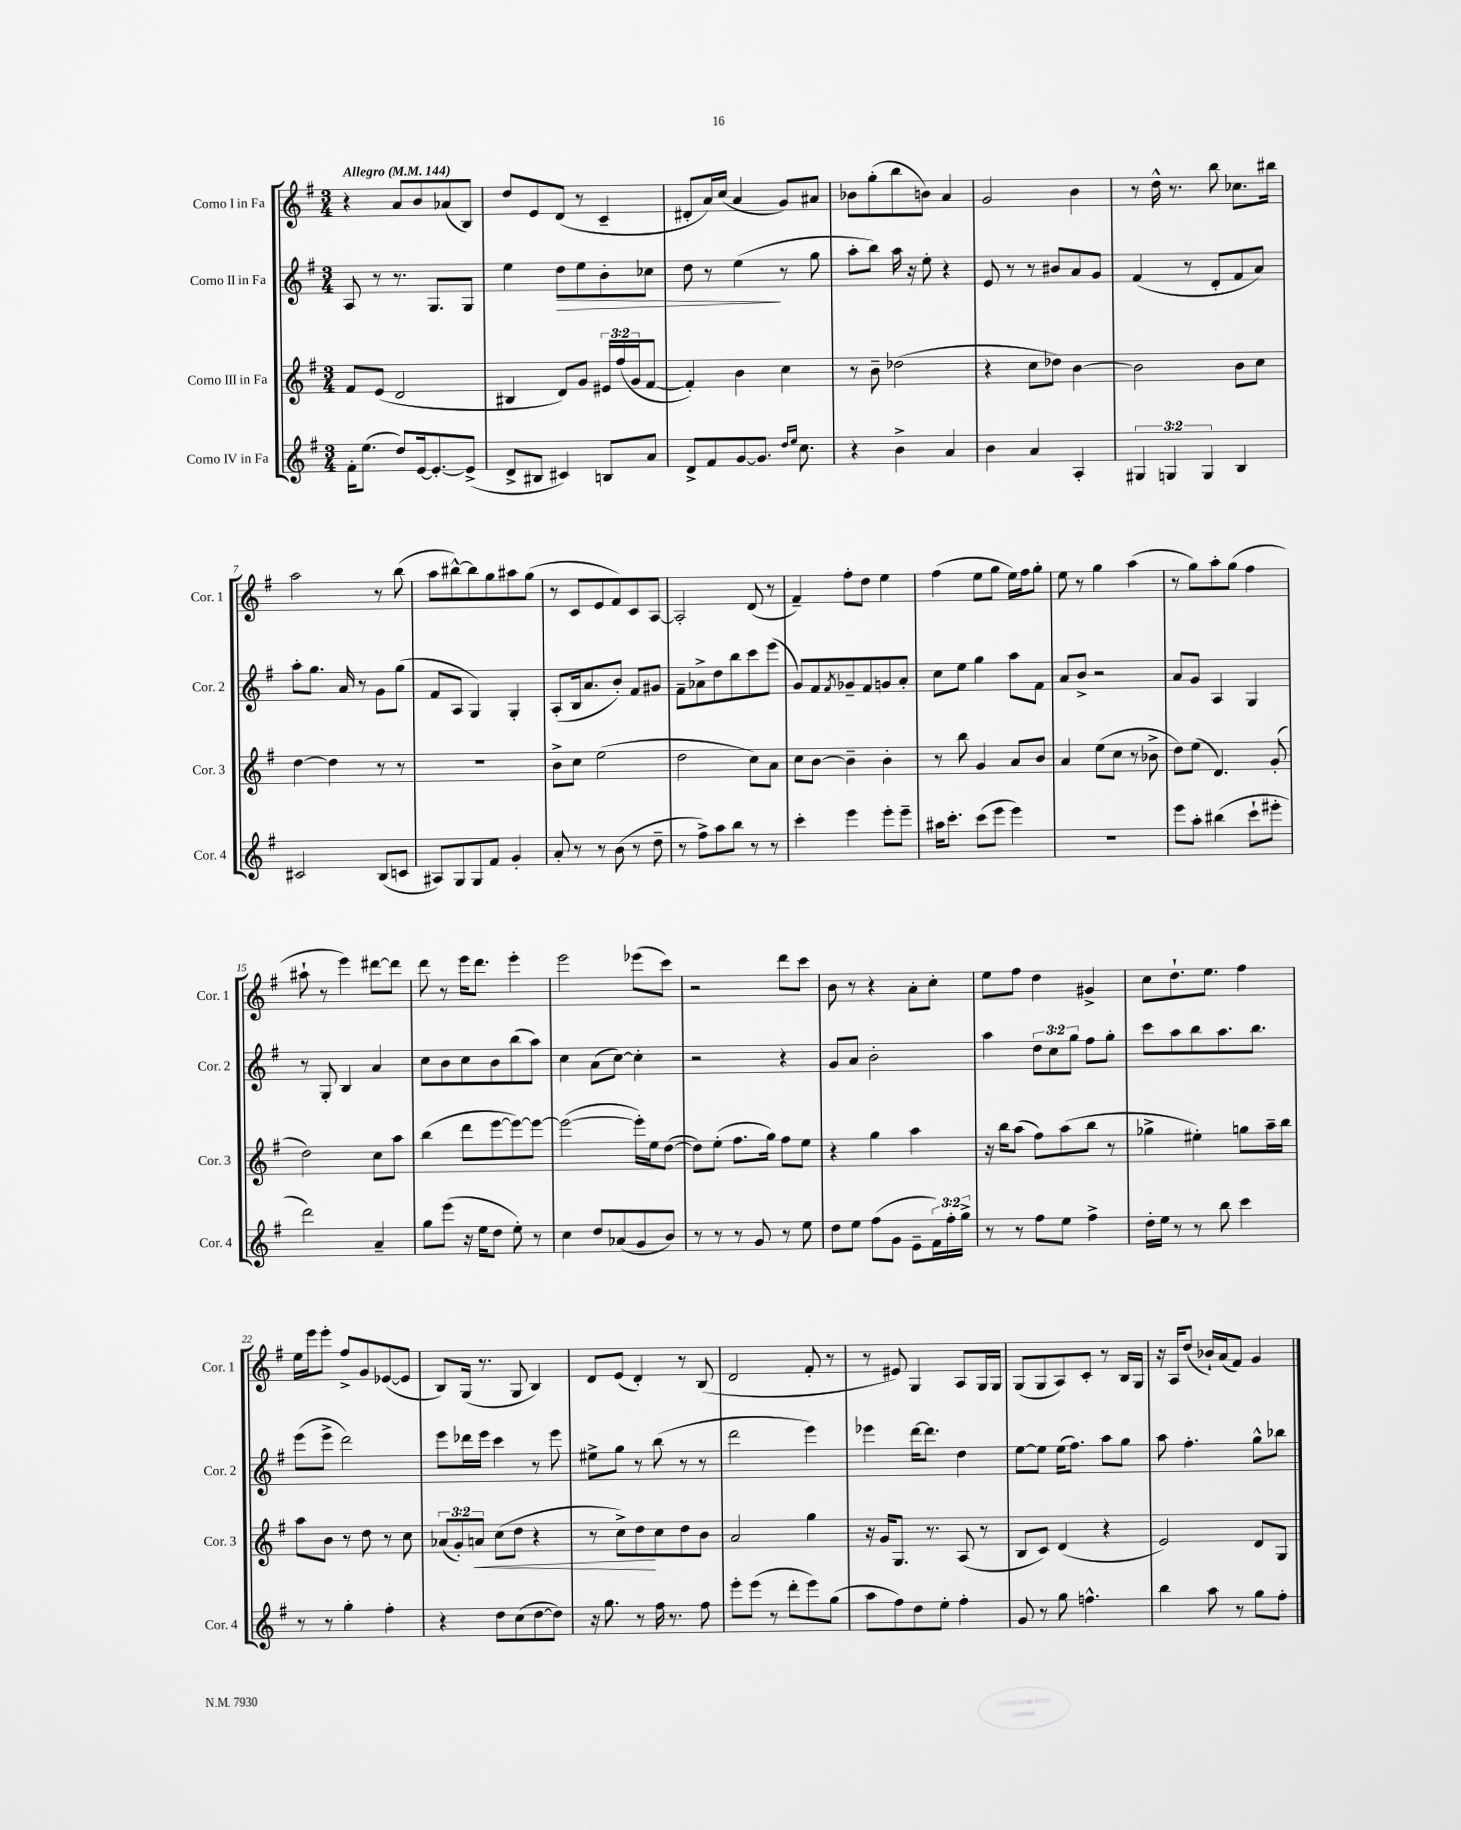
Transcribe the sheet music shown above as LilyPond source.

<<
\new StaffGroup <<
\new Staff = "s0" \with { instrumentName = "Corno I in Fa" shortInstrumentName = "Cor. 1" } {
    \clef treble \key g \major \numericTimeSignature \time 3/4 \tempo "Allegro" 4 = 144
    r4 a'8 b'8 aes'8( b8) |
    d''8 e'8 d'8( r8 c'4-- |
    dis'8-. a'16) c''16( a'4 g'8) ais'8 |
    bes'8 g''8-.( b''8 b'8) a'4 |
    g'2 b'4 |
    r8 d''16-^ r8. b''8 ces''8. bis''16 |
    a''2 r8 b''8( |
    a''8 bis''8~-^) bis''8 g''8 ais''8 g''8( |
    r8 c'8 e'8 fis'8) c'8 a8~ |
    a2-. d'8( r8 |
    fis'4--) fis''8-. d''8 e''4 |
    fis''4( e''8 g''8 e''16) fis''16 g''8-. |
    e''8 r8 g''4 a''4( |
    r8 g''8) a''8-. g''8( fis''4 |
    ais''8-! r8 e'''4) dis'''8~ dis'''8 |
    d'''8 r8 e'''16 d'''8. e'''4-. |
    e'''2 ees'''8( c'''8) |
    r2 d'''8 c'''8 |
    b'8 r8 r4 a'8-. c''8-. |
    e''8 fis''8 d''4 gis'4-> |
    c''8 d''8.-! e''8. fis''4 |
    e''16 e'''16 e'''8-. fis''8-> g'8 ees'8~( ees'8 |
    b8) g16( r8. g8 b4) |
    d'8 e'8( d'4-.) r8 b8( |
    d'2 fis'8-. r8 |
    r8 eis'8) g4 a8 g16 g16 |
    g8( g8 a8) c'8-. r8 b16 g16 |
    r16 a16 d''8( bes'16-!) a'16( fis'8) g'4 \bar "|." |
}
\new Staff = "s1" \with { instrumentName = "Corno II in Fa" shortInstrumentName = "Cor. 2" } {
    \clef treble \key g \major \numericTimeSignature \time 3/4 \override Staff.TupletNumber.text = #tuplet-number::calc-fraction-text
    a8 r8 r8. g8. g8 |
    e''4 d''8\> e''8 b'8-. ces''8 |
    d''8 r8 e''4\!( r8 g''8 |
    a''8-. b''8) a''16 r16 e''8-. r4 |
    e'8 r8 r8 bis'8 a'8 g'8 |
    fis'4( r8 d'8-. fis'8 a'8) |
    a''8-. g''8. a'16 r8 g'8 g''8( |
    fis'8 a8 g4) g4-. |
    a8-.( b16 a'8. b'8-.) fis'8 gis'8 |
    fis'8-- aes'8-> d''8 b''8 c'''8 e'''8( |
    g'8) fis'8 \acciaccatura { fis'8 } ges'8-- fis'8 g'8 a'8-. |
    c''8 e''8 g''4 a''8 fis'8 |
    a'8 b'8-> r2 |
    a'8 g'8 a4 g4 |
    r8 g8-. b4 a'4 |
    c''8 b'8 c''8 b'8 b''8( a''8) |
    c''4 a'8( c''8~) c''4-. |
    r2 r4 |
    g'8 a'8 b'2-. |
    a''4 \tuplet 3/2 { d''8 c''8 g''8 } fis''8 g''8-. |
    c'''8 a''8 b''8 a''8. b''8. |
    e'''8( e'''8-> d'''2) |
    e'''8 des'''16 e'''16 c'''4 r8 e'''8 |
    eis''8-> g''8 r8 b''8( r8 r8 |
    d'''2 e'''4) |
    ees'''4 d'''16~ d'''8. d''4 |
    e''8~ e''8 e''16( fis''8.) a''8 g''8 |
    a''8 fis''4.-. g''8-^ bes''8 \bar "|." |
}
\new Staff = "s2" \with { instrumentName = "Corno III in Fa" shortInstrumentName = "Cor. 3" } {
    \clef treble \key g \major \numericTimeSignature \time 3/4 \override Staff.TupletNumber.text = #tuplet-number::calc-fraction-text
    fis'8 e'8( d'2 |
    bis4 d'8) g'8 \tuplet 3/2 { eis'16 fis''16( g'16 } fis'8~ |
    fis'4-.) b'4 c''4 |
    r8 b'8-- des''2( |
    r4 c''8 des''8) b'4~ |
    b'2 b'8 c''8 |
    d''4~ d''4 r8 r8 |
    R2. |
    b'8-> c''8 e''2( |
    d''2 c''8) a'8 |
    c''8 b'8~ b'4-- b'4-. |
    r8 b''8 g'4 a'8 b'8 |
    a'4 e''8( c''8 r8 bes'8-> |
    d''8) e''8( d'4.) g'8-.( |
    d''2) c''8 a''8 |
    b''4( d'''8 e'''8~ e'''8~) e'''8~ |
    e'''2~( e'''16-.) e''16 d''8~( |
    d''8) e''8-.( fis''8. g''16) fis''8 e''8 |
    r4 g''4 a''4 |
    r16 b''16 a''8( fis''8) a''8( b''8 r8 |
    ges''4-> eis''4-.) g''8 a''16-- b''16 |
    a''8 b'8 r8 d''8 r8 c''8 |
    \tuplet 3/2 { aes'8( g'8-.) a'8\< } c''8( d''8 r4 |
    r8 c''8->) d''8\! c''8 d''8 b'8 |
    a'2 g''4 |
    r16 g'16 g8. r8. a8( r8 |
    b8 c'8) d'4( r4 |
    e'2) d'8 g8 \bar "|." |
}
\new Staff = "s3" \with { instrumentName = "Corno IV in Fa" shortInstrumentName = "Cor. 4" } {
    \clef treble \key g \major \numericTimeSignature \time 3/4 \override Staff.TupletNumber.text = #tuplet-number::calc-fraction-text
    fis'16-. e''8.( d''8) e'16~ e'8.~-. e'8->( |
    d'8-> bis8 cis'4) b8 a'8 |
    d'8-> fis'8 g'8~ g'8. \grace { d''16 e''16 } c''8. |
    r4 b'4-> a'4 |
    b'4 a'4 a4-. |
    \tuplet 3/2 { gis4 g4 g4 } b4 |
    cis'2 b8( c'8 |
    ais8) g8 g8 fis'8 g'4-. |
    a'8-. r8 r8 b'8( r8 d''8-- |
    r8 fis''8->) a''8 b''8 r8 r8 |
    c'''4-. e'''4 e'''8-. e'''8-- |
    ais''16 c'''8.-. c'''8( e'''8 e'''4) |
    R2. |
    e'''8 a''8-. bis''4( c'''8-! eis'''8-. |
    d'''2) a'4-- |
    g''8 e'''8( r16 e''16 d''8 e''8-.) r8 |
    c''4 d''8 aes'8( g'8 b'8) |
    r8 r8 r8 g'8 r8 e''8 |
    d''8 e''8 fis''8( g'8 e'8-- \tuplet 3/2 { fis'16) fis''16-. g''16-> } |
    r8 r8 fis''8 e''8 fis''4-> |
    d''16-. e''16 r8 r8 b''8 c'''4 |
    r8 r8 g''4-. fis''4-. |
    r4 d''8 c''8( d''8~ d''8) |
    r16 g''8. r8 fis''16 r8. fis''8 |
    e'''8-. e'''8( r8 d'''8-. e'''8) g''8( |
    a''8 fis''8) d''8 e''8-. fis''4-. |
    g'8 r8 g''8 f''4.-^ |
    b''4 a''8 r8 g''8 fis''8-. \bar "|." |
}
>>
>>
